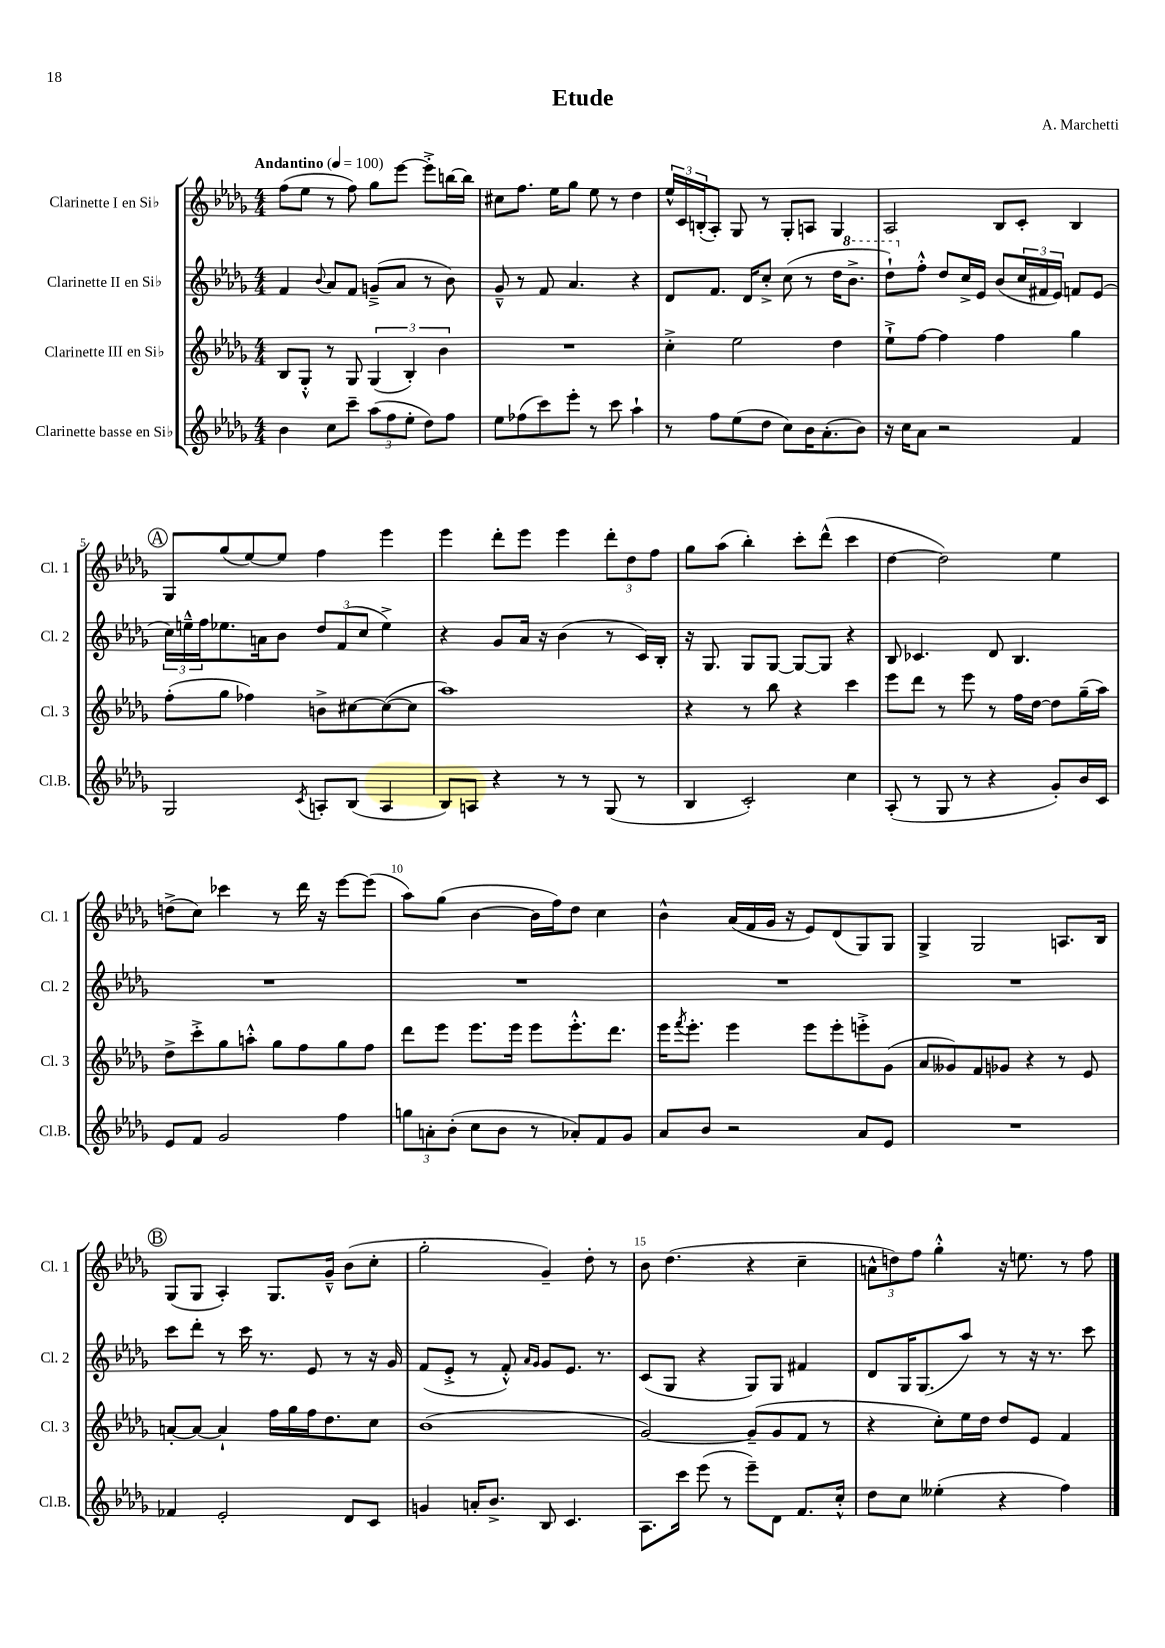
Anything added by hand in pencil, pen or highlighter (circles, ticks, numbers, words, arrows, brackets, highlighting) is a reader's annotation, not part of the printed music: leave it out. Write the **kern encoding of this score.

**kern	**kern	**kern	**kern
*staff4	*staff3	*staff2	*staff1
*clefG2	*clefG2	*clefG2	*clefG2
*k[b-e-a-d-g-]	*k[b-e-a-d-g-]	*k[b-e-a-d-g-]	*k[b-e-a-d-g-]
*M4/4	*M4/4	*M4/4	*M4/4
*MM100	*MM100	*MM100	*MM100
4b-	8B-	4f	(8ff
.	8G-'^^	.	8ee-
.	.	8qqb-	.
8cc	8r	8a-	8r
8ccc~	8G-	8f	8ff)
(12aa-	(6G-	(8g~^	8gg-
12ff	.	.	.
.	.	8a-	[8eee-
12ee-'	6B-')	.	.
8dd-)	.	8r	8eee-'^]
.	6b-	.	.
8ff	.	8b-)	[16bb
.	.	.	16bb]
=	=	=	=
8ee-	1r	8g-~^^	8cc#
(8ff-	.	8r	8.ff
8ccc)	.	8f	.
.	.	.	16ee-
8eee-'	.	4.a-	8gg-
8r	.	.	8ee-
8ccc	.	.	8r
4aa-`	.	4r	4dd-
=	=	=	=
8r	4cc'^	8d-	24ee-^^
.	.	.	24c
.	.	.	(24B'
8ff	.	8.f	8A-')
(8ee-	2ee-	.	8G-
.	.	16d-	.
8dd-	.	8cc'^	8r
8cc)	.	(8cc	8G-'
16b-	.	8r	8A
(8.a-'	.	.	.
.	4dd-	16dd-	4G-
.	.	8.bb-^	.
8b-)	.	.	.
=	=	=	=
16r	8ee-`^	8ddd-`)	2A-
16cc	.	.	.
8a-	[8ff	8ff'^^	.
2r	4ff]	8dd-	.
.	.	16cc^	.
.	.	16e-	.
.	4ff	(8b-	8B-
.	.	24cc	8c'
.	.	24f#	.
.	.	24e-)	.
4f	4gg-	8f	4B-
.	.	(8e-	.
=	=	=	=
2G-	(8ff'	24cc)	8G-
.	.	24ee~^^	.
.	.	24ff	.
.	8gg-	8.ee-	(8gg-
.	4ff-)	.	[8ee-)
.	.	16a	.
.	.	8b-	8ee-]
8qc	.	.	.
8A'	8b^	12dd-	4ff
.	.	(12f	.
(8B-	[8cc#	.	.
.	.	12cc	.
4A	(8cc#_	4ee-^)	4eee-
.	8cc#]	.	.
=	=	=	=
8B-)	1aa-)	4r	4eee-
8A	.	.	.
4r	.	8g-	8ddd-'
.	.	16a-	8eee-
.	.	16r	.
8r	.	(4b-	4eee-
8r	.	.	.
(8G-	.	8r	12ddd-'
.	.	.	12dd-
8r	.	16c)	.
.	.	.	12ff
.	.	16B-'	.
=	=	=	=
4B-	4r	16r	8gg-
.	.	8.G-	.
.	.	.	(8aa-
2c')	8r	8G-	4bb-')
.	8bb-	[8G-	.
.	4r	8G-_	8ccc'
.	.	8G-]	(8ddd-^^
4cc	4ccc	4r	4ccc
=	=	=	=
(8A-'	8eee-	8B-	[4dd-
8r	8ddd-	4.c-	.
8G-	8r	.	2dd-])
8r	8eee-	.	.
4r	8r	8d-	.
.	16ff	4.B-	.
.	[16dd-	.	.
8g-')	8dd-]	.	4ee-
16b-	(16gg-~	.	.
16c	16aa-)	.	.
=	=	=	=
8e-	8dd-^	1r	(8dd^
8f	8ccc'^	.	8cc)
2g-	8gg-	.	4ccc-
.	8aa'^^	.	.
.	8gg-	.	8r
.	8ff	.	16ddd-
.	.	.	16r
4ff	8gg-	.	[8eee-
.	8ff	.	(8eee-]
=	=	=	=
12gg	8ddd-	1r	8aa-)
12a'	.	.	.
.	8eee-	.	(8gg-
(12b-'	.	.	.
8cc	8.eee-	.	[4b-
8b-	.	.	.
.	16eee-	.	.
8r	8eee-	.	16b-]
.	.	.	16ff)
8a-')	8.eee-'^^	.	8dd-
8f	.	.	4cc
.	8.ddd-	.	.
8g-	.	.	.
=	=	=	=
8a-	16eee-	1r	4b-^^
.	8qfff	.	.
.	8.eee-'	.	.
8b-	.	.	.
2r	4eee-	.	(16a-
.	.	.	16f
.	.	.	16g-
.	.	.	16r
.	8eee-	.	8e-)
.	8eee-'	.	(8d-
8a-	8eee'^	.	8G-)
8e-	(8g-	.	8G-
=	=	=	=
1r	8a-	1r	4G-^
.	8g--)	.	.
.	8f	.	2G-
.	8g-	.	.
.	4r	.	.
.	8r	.	8.A
.	8e-	.	.
.	.	.	16B-
=	=	=	=
4f-	[8a'	8ccc	(8G-
.	8a_	8ddd-'	8G-
2e-'	4a`]	8r	4A-')
.	.	16ccc	.
.	.	8.r	.
.	16ff	.	8.G-
.	16gg-	.	.
.	16ff	8e-	.
.	8.dd-	.	16g-~^^
8d-	.	8r	(8b-
8c	8cc	16r	8cc'
.	.	16g-	.
=	=	=	=
4g	(1b-	(8f	2gg-'
.	.	8e-'^	.
16a'	.	8r	.
8.b-^	.	.	.
.	.	8f'^^)	.
.	.	16qqa-	.
.	.	16qqg-	.
8B-	.	8g-	4g-~)
4.c	.	8.e-	.
.	.	.	8dd-'
.	.	8.r	.
.	.	.	8r
=	=	=	=
8.A-	[2g-)	(8c	8b-
.	.	8G-	(4.dd-
16ccc	.	.	.
(8eee-	.	4r	.
8r	.	.	.
8eee-~)	(8g-~]	8G-)	4r
8d-	8g-	8G-	.
8.f	8f	4f#	4cc~
.	8r	.	.
16cc'^^	.	.	.
=	=	=	=
8dd-	4r	8d-	12a^^
.	.	.	12dd)
8cc	.	16G-	.
.	.	.	12ff
.	.	(8.G-	.
(4ee--'	8cc')	.	4gg-'^^
.	16ee-	8aa-)	.
.	16dd-	.	.
4r	8dd-	8r	16r
.	.	.	8.ee
.	8e-	16r	.
.	.	8.r	.
4ff)	4f	.	8r
.	.	8ccc	8ff
==	==	==	==
*-	*-	*-	*-
